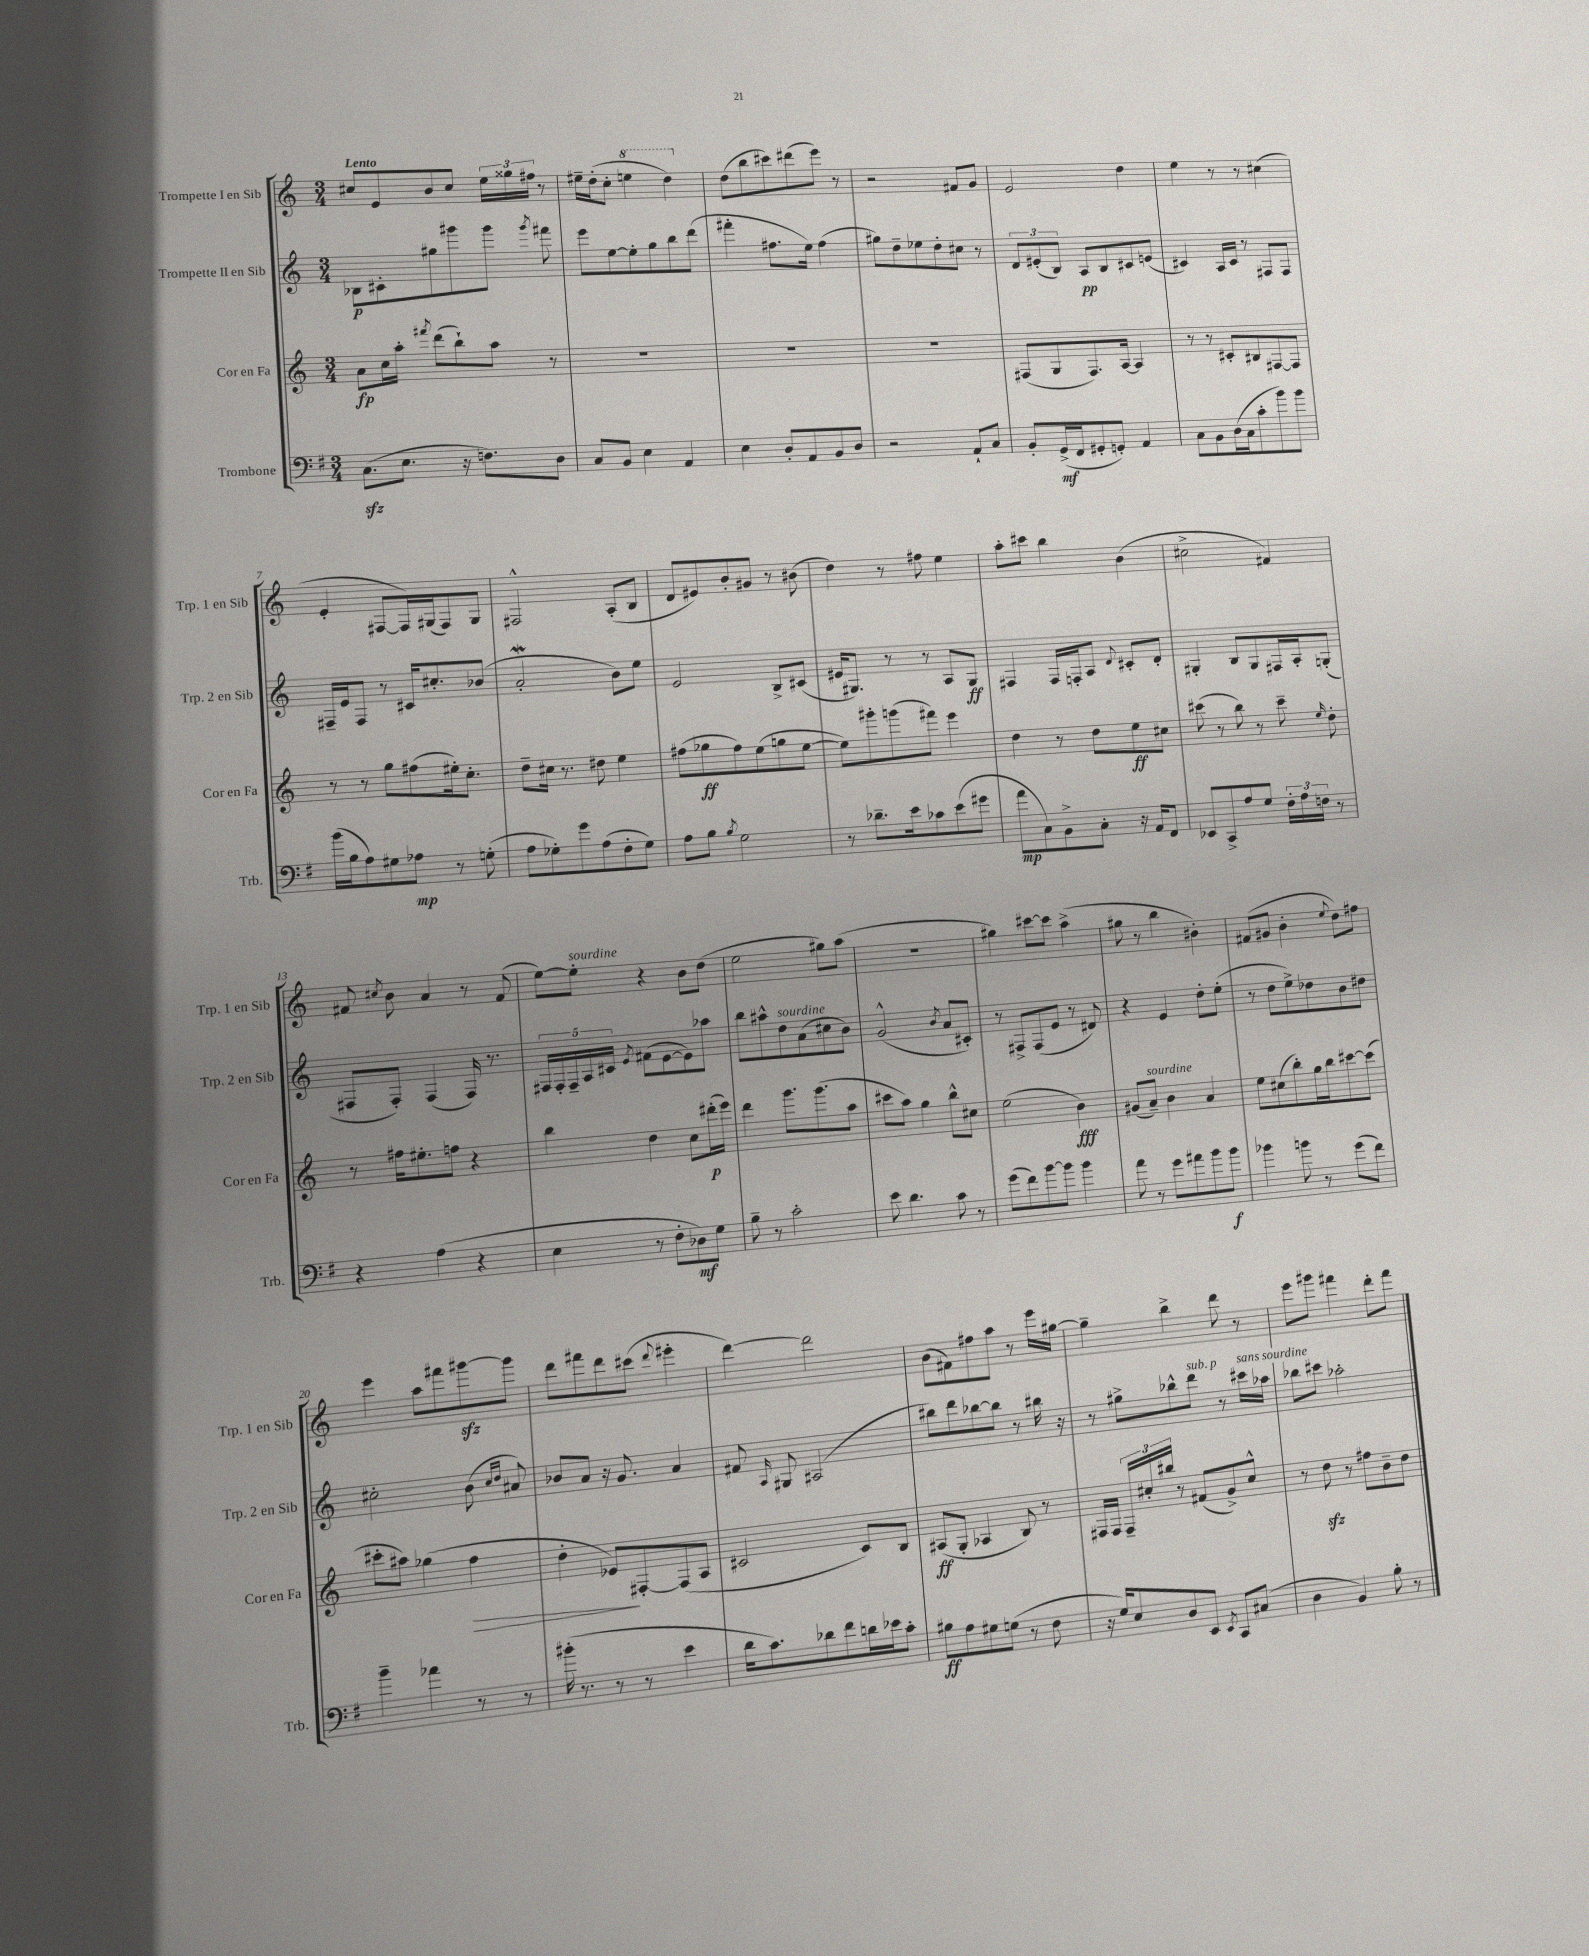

**kern	**kern	**kern	**kern
*staff4	*staff3	*staff2	*staff1
*clefF4	*clefG2	*clefG2	*clefG2
*k[f#]	*k[]	*k[]	*k[]
*M3/4	*M3/4	*M3/4	*M3/4
(8.C\L	8a\L	8B-\L	8cc#/L
.	16cc\L	8c#'\	8e/
8.E\J	16aa'\JJ	.	.
.	8qfff#/	.	.
.	(8ddd\L	8gg#\	8b/
16r	8bb`\)	8ggg#\	8cc#/J
8.F\L)	.	.	.
.	8aa\J	8ggg#\J	24ee\LL
.	.	.	24gg##\
.	.	.	24ff#\JJ
.	.	8qggg#/	.
8D\J	8r	8fff#\	8r
=	=	=	=
8C/L	2.r	8eee\L	16ee#~\LL
.	.	.	(16dd'\J
8BB/J	.	[8ee\	8cc'\J
4E\	.	8ee'\]	4eee\
.	.	8gg\	.
4AA/	.	8bb\	4ddd\)
.	.	(8ddd\J	.
=	=	=	=
4E\	2.r	4fff#'\	(8dd\L
.	.	.	8bb\
8D'/L	.	8.ff#\L	8ccc#\)
8AA/	.	.	(8ddd#\
.	.	16ee\Jk)	.
8BB/	.	(4ff#\	8eee\J)
8D/J	.	.	8r
=	=	=	=
2r	2.r	8gg#\L)	2r
.	.	8dd~\	.
.	.	8ee-\	.
.	.	8dd'\	.
8AA`/L	.	8cc#\J	8f#/L
8C/J	.	8r	8g/J
=	=	=	=
8BB'/L	(8F#/L	12d/L	2e/
.	.	(12e#'/	.
(16GG^/L	8G/	.	.
.	.	12B/J)	.
16FF#/J	.	.	.
8GG#'/	8.F#/)	8A/L	.
8GG'/J)	.	8B/	.
.	[16A/Jk	.	.
4AA/	4A/]	8c#/	4dd\
.	.	(8e/J	.
=	=	=	=
8C\L	8r	4c#/)	4ee\
8BB\	8r	.	.
(16D\L	8c#'/L	16A/LL	8r
16C\J	.	16c#/JJ	.
8c'\	8B#/	8r	8r
8b\)	[8F#/	8F#/L	(4cc#\
8b\J	8F#/]J	8F#/J	.
=	=	=	=
(16b\LL	8r	16F#~/LL	4e'/
16B\J	.	16e/J	.
8A\)	8r	8F#/J	.
8G#\	8gg\L	8r	[8F#/L
8A-\J	(8ff#\	16c#/LK	16F#/]L)
.	.	8.cc#'/	(16G#/J
8r	16ee#'\k)	.	8F#/)
.	8.cc'\J	.	.
(8G'\	.	(8b-/J	8G#/J
=	=	=	=
8A\L	8dd~\L	2a'/	2F#^^/
8G-'\)	16cc#\Jk	.	.
.	8.r	.	.
8g\	.	.	.
(8A\	8dd#\	.	.
8F#'\	4ee\	8b\L)	(8A'/L
8G-\J)	.	8ee\J	8B/J
=	=	=	=
8A\L	(8ff#\L	2e/	8d/L
8B\J	8gg-\	.	8e#/)
8qB/	.	.	.
2G\	8ff#\)	.	8b'/
.	(8ee\	.	8g#/J
.	8gg\	8B^/L	8r
.	[8ee\J	(8c#/J	(8b#\
=	=	=	=
8r	8ee\]L)	16e#/LK	4dd\)
.	.	8.G#/J)	.
8.d-~\L	8ggg#'\	.	.
.	(8ggg\	8r	8r
16e\k	.	.	.
8c-\	8fff#\J)	8r	8ff#\
(8e\	4eee\	8A/L	4ee\
8g#\J	.	8G#/J	.
=	=	=	=
8a\L	4dd\	4F#/	8aa'\L
8C\)	.	.	8ccc#\J
8BB^\	8r	16F#/LL	4bb\
.	.	16F'/J	.
8C'\J	8dd\L	8A/J	.
.	.	8qqd/	.
16r	8ee\	8c#'/L	(4b\
16AA/LK	.	.	.
8FF#/J	8cc#\J	8d'/J	.
=	=	=	=
8EE-/L	(8ccc#\	4G#'/	2cc#^\
8CC^/	8r	.	.
8A/	8bb\)	8B/L	.
8G/J	8r	8G#/	.
24F#'\LL	8ccc#~\	16F#/L	4f#/)
24A\	.	.	.
.	.	16A'/J	.
24F\JJ	.	.	.
.	16qqee/	.	.
8r	8dd'\	(8G'/J	.
=	=	=	=
4r	8r	8F#/L	8f#/
.	.	.	8qcc#/
.	16ff#\LK	8F#'/J)	8b\
.	8.ee#'\	.	.
(4A\	.	(4F#/	4a/
.	8ff\J	.	.
4r	4r	16F#/)	8r
.	.	8.r	.
.	.	.	(8f#/
=	=	=	=
4E\	4bb\	20F#/LL	[8ee\L)
.	.	20F#'/	.
.	.	20F#~/	.
.	.	.	8ee'\]J
.	.	20A/	.
.	.	20c#/JJ	.
.	.	8qe/	.
8r	4dd\	(8f#\L	4r
8F#'\L	.	[8e\	.
8D-\)	8cc\L	8e\])	8b\L
8G\J	(16ddd#'\L	8aa-\J	(8dd\J
.	16eee\JJ)	.	.
=	=	=	=
8B~\	4ddd\	8bb\L	2ee\
8r	.	8aa#^^\	.
2c'\	8.ggg\L	8dd\	.
.	.	(8a\	.
.	(8.ggg\	.	.
.	.	8cc#\	8gg#\L)
.	8aa\J	8b\J)	(8aa\J
=	=	=	=
8e\	8ccc#\L	(2g^^/	2.r
4.d\	8aa\J)	.	.
.	4gg\	.	.
.	.	8qb/	.
8c\	8bb^^\L	8a/L	.
8r	8cc#\J	8c#'/J)	.
=	=	=	=
(8g\L	(2ee\	8r	4gg#\)
8f#\)	.	8F#^/L	.
[8b\	.	(8F#/	[8ccc#\L
8b\]J	.	8e/J	8ccc#\]J
4b\	4b\)	8r	(4aa^\
.	.	8d#/)	.
=	=	=	=
8a\	(8g#/L	4r	8gg#\
8r	8a~/J)	.	8r
8g\L	4b\	4e/	4bb\
8a#\	.	.	.
8b\	4a/	8dd'\L	4b#'\)
8b\J	.	(8ee'\J	.
=	=	=	=
4b-\	8ee\L	8r	(8f#/L
.	(8cc#\	8dd\L	8g#/J
8b\	8bb'\)	8ee^\)	4b'\
8r	16gg\L	8dd-\	.
.	16bb\J	.	.
.	.	.	8qqee/
(8g\L	[8ccc#\	8b\	8dd\L)
8f#\J)	(8ccc#\]J	8dd#\J	8ff#\J
=	=	=	=
4b~\	8ccc#'\L	2cc#'\	4eee\
.	8aa#\J)	.	.
4a-\	(4gg-\	.	8aa\L
.	.	.	8fff#\
8r	4ff\	(8b\	[8ggg#\
.	.	16qqcc#/LL	.
.	.	16qqdd/JJ	.
8r	.	8a#/)	8ggg#\]J
=	=	=	=
(16b#'\	4dd'\	8b-/L	8ddd\L
8.r	.	.	.
.	.	8a/J	8fff#\
8r	8e-/L)	16r	8ddd\
.	.	8.g/	.
8r	[8F#'/	.	(8ccc#\J
.	.	.	8qqddd/
4e\	(8F#/]	4a/	4eee#'\
.	8A/J	.	.
=	=	=	=
16d\LK	2c#/	8f#/	[4ddd\)
8.c\)	.	.	.
.	.	16qqA/	.
.	.	8G#/	.
8d-\	.	(2A#/	2ddd\]
8f#\	.	.	.
16d\L	8c#/L)	.	.
16e-\J	.	.	.
8c'\J	8B/J	.	.
=	=	=	=
8B#\L	(8A#/L	8bb#\L)	(8b\L
8A\	8G'/J	8ddd\	8f#\)
8G#\	4A-/	[8bb-\	8ff#\
(8G\J	.	8bb-\]J	8aa\J
8r	8B/)	8r	8r
8F#\	8r	16bb#\	16eee\LL
.	.	16r	[16gg#\JJ
=	=	=	=
16r	16F#/LL	8r	4gg#~\]
16G/LK)	16F#/JJ	.	.
8E/	24F#~/LL	8gg#^\L	.
.	24cc#'/	.	.
.	24bb#/JJ	.	.
8D/	8r	8bb-^^\	4bb^\
8EE/J	(8f#/L	8ddd\J	.
8qEE/	.	.	.
8CC/L	8g^/)	8r	8ddd\
(8C#/J	8cc#^^/J	16ccc#\LL	8r
.	.	16aa-\JJ	.
=	=	=	=
4D\	8r	8bb-\L	8eee\L
.	8dd\	8ccc#\J	8ggg#\J
4BB/)	8r	2aa-'\	4fff#\
.	8ff#\L	.	.
8B'\	8b~\	.	8ddd'\L
8r	8dd\J	.	8fff#\J
==	==	==	==
*-	*-	*-	*-
